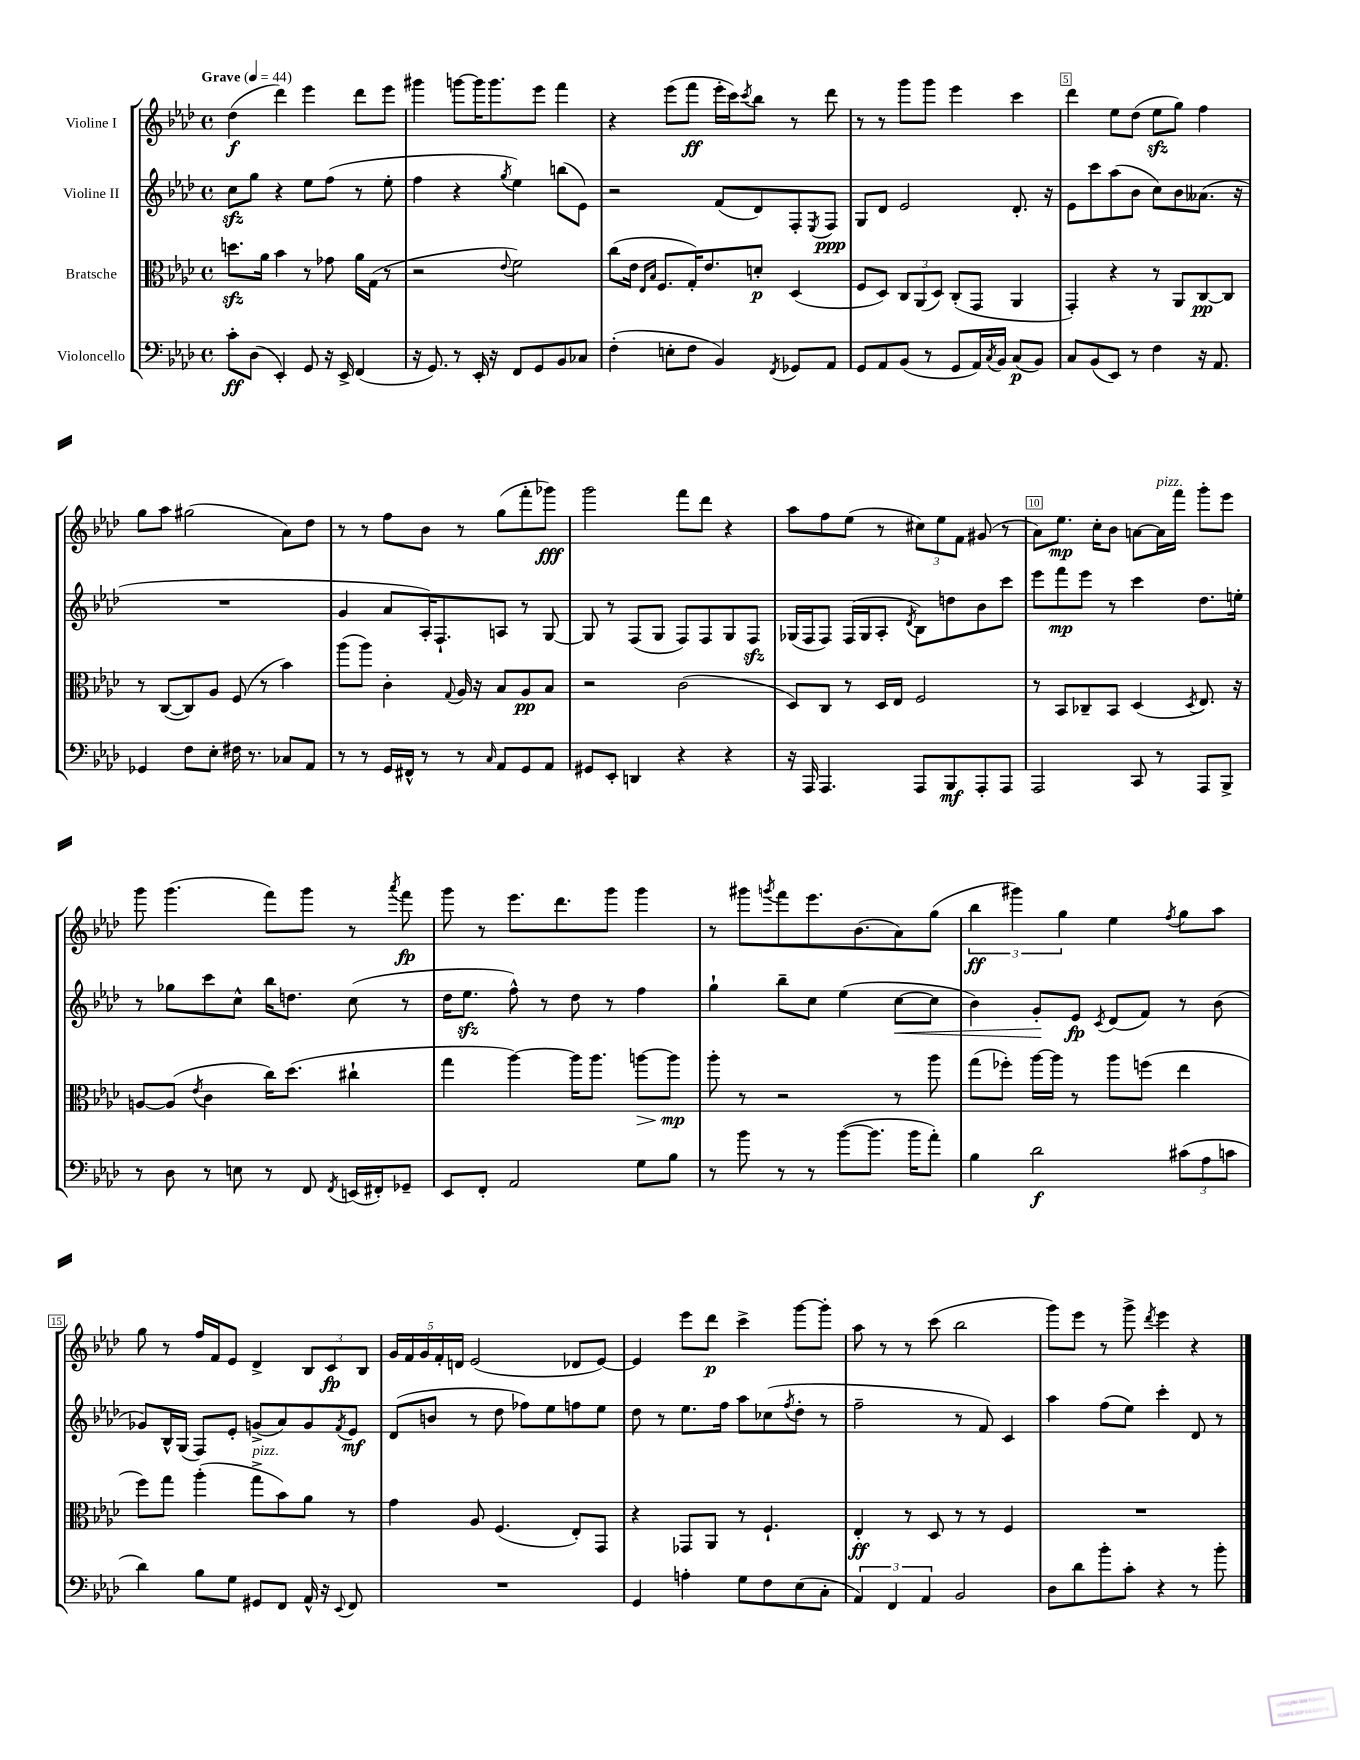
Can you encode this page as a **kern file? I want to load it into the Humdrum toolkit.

**kern	**kern	**kern	**kern
*staff4	*staff3	*staff2	*staff1
*clefF4	*clefC3	*clefG2	*clefG2
*k[b-e-a-d-]	*k[b-e-a-d-]	*k[b-e-a-d-]	*k[b-e-a-d-]
*M4/4	*M4/4	*M4/4	*M4/4
*met(c)	*met(c)	*met(c)	*met(c)
*MM44	*MM44	*MM44	*MM44
8c'\L	8.dd\L	8cc\L	(4dd-\
(8D-\J	.	8gg\J	.
.	16a-\Jk	.	.
4EE-'/)	4b-\	4r	4ddd-\)
8GG/	8r	8ee-\L	4eee-\
16r	8g-\	(8ff\J	.
16EE-^/	.	.	.
(4FF/	16a-\LL	8r	8ddd-\L
.	(16G\JJ	.	.
.	8r	8ee-'\	8eee-\J
=	=	=	=
16r	2r	4ff\	4ggg#\
8.GG/)	.	.	.
8r	.	4r	[8ggg\L
16EE-'/	.	.	16ggg\]K
16r	.	.	8.ggg\
.	8qqe-/	8qgg/	.
8FF/L	2f\)	4ee-\)	.
8GG/	.	.	8eee-\J
8BB-/	.	(8bb\L	4fff\
8C-/J	.	8e-\J)	.
=	=	=	=
(4F'\	(8cc\L	2r	4r
.	16e-\Jk	.	.
.	16qqE-/LL	.	.
.	16qqB-/JJ	.	.
.	8.F/L	.	.
8E'\L	.	.	(8eee-\L
8F\J	16G'/K)	.	8fff\J
.	8.e-/	.	.
4BB-/)	.	(8f/L	16eee-'\LL
.	.	.	16ccc\J)
.	.	.	8qccc/
.	8d'/J	8d-/)	8bb-\J
8qFF/	.	.	.
8GG-/L	(4D-/	8F'/	8r
.	.	8qE-/	.
8AA-/J	.	8F/J	8ddd-\
=	=	=	=
8GG/L	8F/L	8G/L	8r
8AA-/	8D-/J)	8d-/J	8r
(8BB-/J	12C/L	2e-/	8ggg\L
.	(12AA-/	.	.
8r	.	.	8ggg\J
.	12D-/J)	.	.
8GG/L	(8C'/L	.	4eee-\
16AA-/L)	8GG/J	.	.
8qC/	.	.	.
16BB-/JJ	.	.	.
(8C/L	4AA-/	8.d-'/	4ccc\
8BB-/J)	.	.	.
.	.	16r	.
=	=	=	=
8C/L	4GG'/)	8e-\L	4ddd-\
(8BB-/	.	8ccc\	.
8EE-/J)	4r	(8aa-\	8ee-\L
8r	.	8b-\J	(8dd-\J
4F\	8r	8cc\L)	8ee-\L
.	8AA-/L	8b-\	8gg\J)
16r	[8C/	(8.a--\J	4ff\
8.AA-/	.	.	.
.	8C/]J	.	.
.	.	16r	.
=	=	=	=
4GG-/	8r	1r	8gg\L
.	([8C/L	.	8aa-\J
8F\L	8C/])	.	(2gg#\
8E-'\J	8A-/J	.	.
16F#\	(8F/	.	.
8.r	.	.	.
.	8r	.	.
8C-/L	4b-\)	.	8a-\L)
8AA-/J	.	.	8dd-\J
=	=	=	=
8r	(8aa-\L	4g/	8r
8r	8aa-\J)	.	8r
16GG/LL	4c'\	8a-/L	8ff\L
16FF#^^/JJ	.	.	.
8r	.	16A-'/K)	8b-\J
.	.	8.F`/	.
.	8qqG/	.	.
8r	16A-/	.	8r
.	16r	.	.
16qqC/	.	.	.
8AA-/L	8B-/L	8A/J	(8gg\L
8GG/	8A-/	8r	8fff'\
8AA-/J	8B-/J	[8G/	8ggg-\J)
=	=	=	=
8GG#/L	2r	8G/]	2ggg\
8EE-'/J	.	8r	.
4DD/	.	(8F/L	.
.	.	8G/J	.
4r	(2c\	8F/L)	8fff\L
.	.	8F/	8ddd-\J
4r	.	8G/	4r
.	.	8F/J	.
=	=	=	=
16r	8D-/L)	(16G-/LL	8aa-\L
16AAA-/	.	16F/J	.
4.AAA-/	8C/J	8F/J)	8ff\
.	8r	(16F/LL	(8ee-\J
.	.	16G-/J	.
.	16D-/LL	8A-'/J	8r
.	16E-/JJ	.	.
.	.	8qd-/	.
8AAA-/L	2F/	8B-\L)	12cc#\L)
.	.	.	12ee-\
8BBB-/	.	8dd\	.
.	.	.	12f\J
8AAA-'/	.	8b-\	(8g#/
8AAA-/J	.	8ccc\J	8r
=	=	=	=
2AAA-/	8r	8eee-\L	8a-\L)
.	8BB-/L	8fff\	8.ee-\J
.	8C-~/	8eee-\J	.
.	.	.	16cc'\LK
.	8BB-/J	8r	8b-\J
8CC/	(4D-/	4ccc\	[8a\L
8r	.	.	16a\]L
.	.	.	16fff\JJ
.	8qD-/	.	.
8AAA-/L	8.E-/)	8.dd-\L	8ggg'\L
8BBB-^/J	.	.	8eee-\J
.	16r	16ee'\Jk	.
=	=	=	=
8r	[8A/L	8r	8ggg\
8D-\	(8A/]J	8gg-\L	(4.ggg\
.	8qe-/	.	.
8r	4c\	8ccc\	.
8E\	.	8cc^^\J	.
8r	16cc\LK)	16bb-\LK	8fff\L)
.	(8.dd-\J	8.dd\J	.
8FF/	.	.	8ggg\J
8qFF/	.	.	.
(16EE/LL	4cc#`\	(8cc\	8r
16FF#'/J)	.	.	.
.	.	.	8qaaa-/
8GG-~/J	.	8r	8fff\
=	=	=	=
8EE-/L	4gg\	16dd-\LK	8ggg\
.	.	8.ee-\J	.
8FF'/J	.	.	8r
2AA-/	[4aa-\)	8ff^^\)	8.eee-\L
.	.	8r	.
.	.	.	8.ddd-\
.	16aa-\]LK	8dd-\	.
.	8.aa-\J	.	.
.	.	8r	8ggg\J
8G\L	[8aa\L	4ff\	4ggg\
8B-\J	8aa\]J	.	.
=	=	=	=
8r	8aa-'\	4gg`\	8r
8b-\	8r	.	8ggg#\L
.	.	.	8qggg/
8r	2r	8bb-~\L	8fff\
8r	.	8cc\J	8.eee-\
([8b-\L	.	(4ee-\	.
.	.	.	(8.b-\
8.b-\]J	.	.	.
.	8r	[8cc\L	8a-\)
16b-\LK	.	.	.
8a-'\J)	8aa-\	8cc\]J	(8gg\J
=	=	=	=
4B-\	(8gg\L	4b-\)	6bb-\
.	8ff-'\J)	.	.
.	.	.	6ggg#\)
2d-\	[16aa-\LL	8g'/L	.
.	16aa-\]JJ	.	.
.	.	.	6gg\
.	8r	8e-/J	.
.	.	8qc/	.
.	8aa-\L	(8d-/L	4ee-\
.	(8ff\J	8f/J)	.
.	.	.	8qff/
(12c#\L	4ee-\	8r	8gg\L
12A-\	.	.	.
.	.	(8b-\	8aa-\J
12c\J	.	.	.
=	=	=	=
4d-\)	8ff\L)	8g-/L)	8gg\
.	8gg\J	16B-^^/L	8r
.	.	(16G/JJ	.
8B-\L	(4aa-'\	8F/L)	16ff/LL
.	.	.	16f/J
8G\J	.	8e-'/J	8e-/J
8GG#/L	8gg^\L	(8g^/L	4d-^/
8FF/J	8b-\)	8a-/)	.
16AA-^^/	8a-\J	8g/	12B-/L
16r	.	.	.
.	.	.	12c/
8qqEE-/	.	8qf/	.
8FF/	8r	8e-/J	.
.	.	.	12B-/J
=	=	=	=
1r	4g\	(8d-/L	20g/LL
.	.	.	20f/
.	.	.	20g/
.	.	8b/J	.
.	.	.	20f'/
.	.	.	20d/JJ
.	8A-/	8r	(2e-/
.	(4.F/	8dd-\	.
.	.	8ff-\L)	.
.	.	8ee-\	.
.	8E-'/L)	8ff\	8d-/L
.	8GG/J	8ee-\J	[8e-/J)
=	=	=	=
4GG/	4r	8dd-\	4e-/]
.	.	8r	.
4A'\	8GG-/L	8.ee-\L	8eee-\L
.	8AA-/J	.	8ddd-\J
.	.	16ff\Jk	.
8G\L	8r	8aa-\L	4ccc^\
8F\	4.F`/	(8cc-\	.
.	.	8qff/	.
(8E-\	.	8dd-'\J	[8ggg\L
8C'\J	.	8r	8ggg'\]J
=	=	=	=
6AA-/)	4E-'/	2ff~\	8aa-\
.	.	.	8r
6FF/	.	.	.
.	8r	.	8r
6AA-/	.	.	.
.	8D-/	.	(8ccc\
2BB-/	8r	8r	2bb-\
.	8r	8f/)	.
.	4F/	4c/	.
=	=	=	=
8D-\L	1r	4aa-\	8ggg\L)
8d-\	.	.	8eee-\J
8b-'\	.	(8ff\L	8r
8c'\J	.	8ee-\J)	8ggg^\
.	.	.	8qddd-/
4r	.	4ccc'\	4eee-\
8r	.	8d-/	4r
8b-'\	.	8r	.
==	==	==	==
*-	*-	*-	*-
